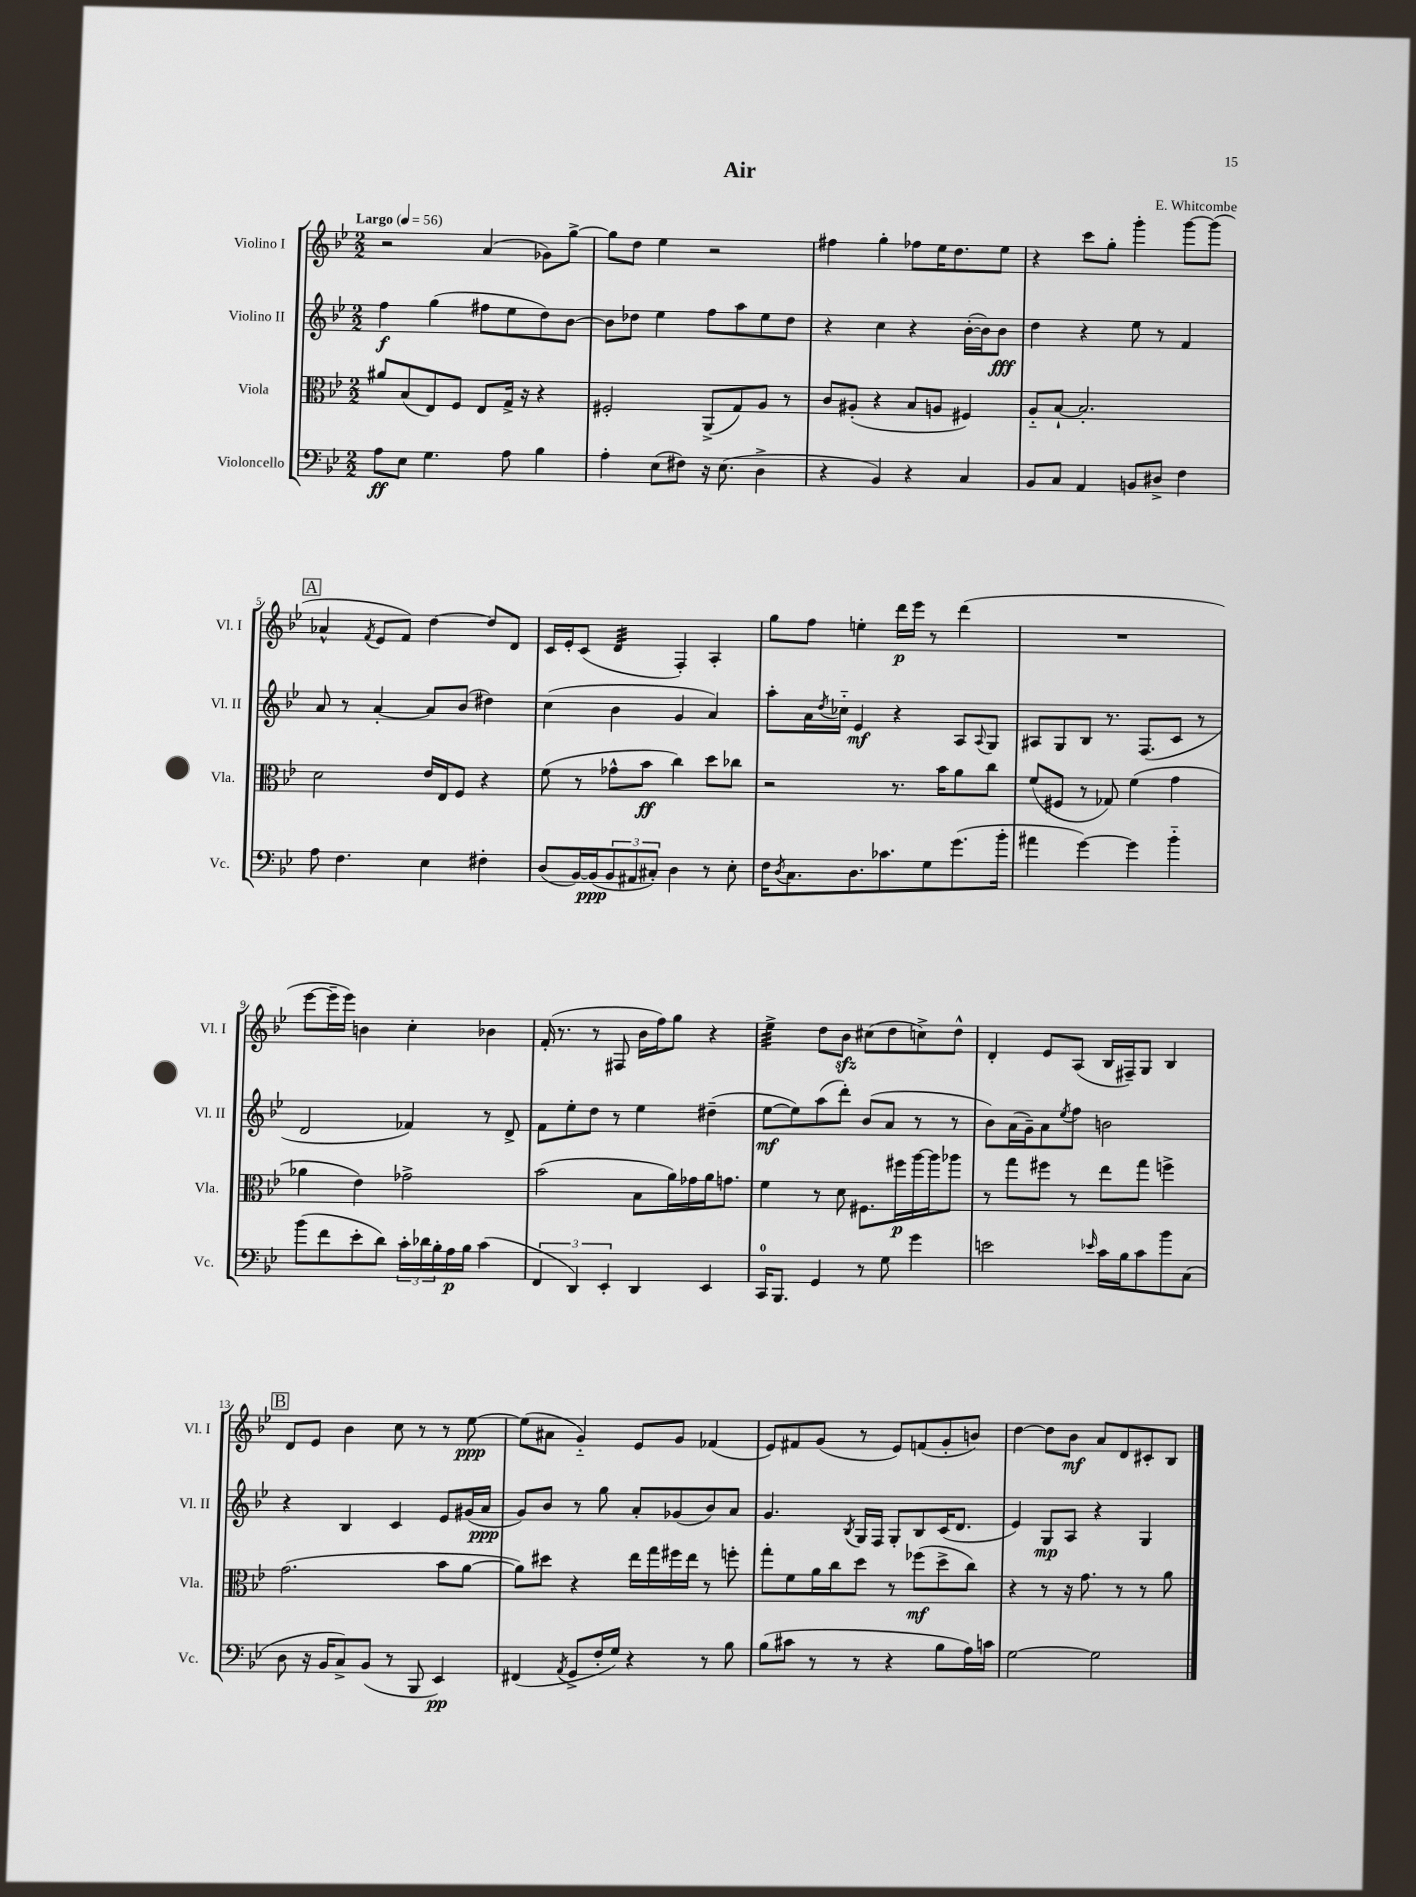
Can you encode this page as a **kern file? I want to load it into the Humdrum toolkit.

**kern	**kern	**kern	**kern
*staff4	*staff3	*staff2	*staff1
*clefF4	*clefC3	*clefG2	*clefG2
*k[b-e-]	*k[b-e-]	*k[b-e-]	*k[b-e-]
*M2/2	*M2/2	*M2/2	*M2/2
*MM56	*MM56	*MM56	*MM56
8A	8a#	4ff	2r
8E-	(8B-	.	.
4.G	8E-)	(4gg	.
.	8F	.	.
.	8E-	8ff#	(4a
8A	16G^	8ee-	.
.	16r	.	.
4B-	4r	8dd)	8g-)
.	.	[8b-	[8gg^
=	=	=	=
4A'	2F#'	8b-]	8gg]
.	.	8dd-	8dd
(8E-	.	4ee-	4ee-
8F#)	.	.	.
16r	(8AA^	8ff	2r
(8.E-	.	.	.
.	8G)	8aa	.
4D^	8A	8ee-	.
.	8r	8dd-	.
=	=	=	=
4r	8c	4r	4ff#
.	(8A#'	.	.
4BB-)	4r	4cc	4gg'
4r	8B-	4r	8ff-
.	8A	.	16ee-
.	.	.	8.dd
4C	4F#)	([16b-'	.
.	.	16b-])	.
.	.	8b-	8ee-
=	=	=	=
8BB-	8A'~	4dd	4r
8C	[8B-`	.	.
4AA	2.B-']	4r	8ccc
.	.	.	8gg'
8BB	.	8ee-	4ggg'
8D#^	.	8r	.
4F	.	4f	[8ggg
.	.	.	(8ggg]
=	=	=	=
8A	2d	8a	4a-^^
4.F	.	8r	.
.	.	.	8qf
.	.	[4a'	8e-
.	.	.	8f)
4E-	16e-	8a]	[4dd
.	16E-	.	.
.	8F	(8b-	.
4F#'	4r	4dd#)	8dd]
.	.	.	8d
=	=	=	=
(8D	(8f	(4cc	16c
.	.	.	16e-'
[16BB-)	8r	.	(8c
(16BB-]	.	.	.
12BB-	8g-^^	4b-	4d
12AA#	.	.	.
.	8b-	.	.
12C#')	.	.	.
4D	4cc)	4g	4F')
8r	8dd	4a)	4A'
8E-'	8cc-	.	.
=	=	=	=
16F	2r	8aa'	8gg
8qD	.	.	.
8.C	.	.	.
.	.	16a	8ff
.	.	8qdd	.
.	.	16cc-'~	.
8.D	.	4e-	4ee'
8.c-	.	.	.
.	8.r	4r	16ddd
.	.	.	16eee-
8G	.	.	8r
.	16b-	.	.
(8.g	8a	8A	(4ddd
.	.	8qqA	.
.	8cc	8G	.
16b-'	.	.	.
=	=	=	=
4a#	(8f	8A#	1r
.	8F#	8G	.
[4g)	8r	8B-	.
.	8G-)	8.r	.
4g]	(4f	.	.
.	.	(8.F	.
4b-'~	4g	8c	.
.	.	8r	.
=	=	=	=
(8b-	4a-	2d	[8eee-
8f	.	.	16eee-~]
.	.	.	16eee-)
8e-'	4e-)	.	4b
8d)	.	.	.
24c'	2g-^	4f-)	4cc'
24d-	.	.	.
24B-'	.	.	.
16A	.	.	.
16B-	.	.	.
(4c	.	8r	4b-
.	.	8d^	.
=	=	=	=
6FF	(2b-	8f	(16f'
.	.	.	8.r
.	.	8ee-'	.
6DD)	.	.	.
.	.	8dd	8r
6EE-'	.	.	.
.	.	8r	8F#
4DD	8B-	4ee-	16b-
.	.	.	16ff)
.	16a)	.	8gg
.	16g-	.	.
4EE-	16a	(4dd#~	4r
.	8.g	.	.
=	=	=	=
16CC	4f	[8ee-	4ee-^
8.BBB-	.	.	.
.	.	8ee-])	.
4GG	8r	(8aa	8dd
.	8d	8ddd')	8b-
8r	8.F#	(8b-	(8cc#
8G	.	8a	8dd
.	16ff#	.	.
4g	[16aa	8r	8cc^)
.	16aa]	.	.
.	8aa-	8r	8dd^^
=	=	=	=
2e	8r	8b-)	4d'
.	8gg	(16a	.
.	.	16g~)	.
.	8ff#	8a	8e-
.	.	8qee-	.
.	8r	8ff	(8A
16qqe-	.	.	.
16c	8ee-	2b	16B-
16B-	.	.	16F#~)
8c	8gg	.	8G
8b-	4ff^	.	4B-
(8C	.	.	.
=	=	=	=
8D	(2.g	4r	8d
16r	.	.	8e-
16BB-	.	.	.
8C^)	.	4B-	4b-
(8BB-	.	.	.
8r	.	4c	8cc
8BBB-	.	.	8r
4EE-)	8b-	8e-	8r
.	[8a	(16g#	[8ee-
.	.	16a	.
=	=	=	=
(4FF#	8a])	8g)	(8ee-]
.	8dd#	8b-	8a#
8qAA	.	.	.
8GG^	4r	8r	4g'~)
16F'	.	8gg	.
16G)	.	.	.
4r	16ee-	8a'	8e-
.	16gg	.	.
.	16ff#	(8g-	8g
.	16ee-	.	.
8r	8r	8b-)	(4f-
8B-	8ff'	8a	.
=	=	=	=
(8B-	8gg'	4.g	8e-)
8c#	8f	.	8f#
8r	16a	.	(8g
.	16cc	.	.
.	.	8qB-	.
8r	8dd	16G	8r
.	.	16F	.
4r	8r	8G'	8e-)
.	(8ff-	8B-	(8f
8B-	8dd^	(16c	8g'
.	.	8.d	.
16A)	8cc)	.	8b)
16c	.	.	.
=	=	=	=
[2G	4r	4e-)	[4dd
.	8r	8G	8dd]
.	16r	8A	8b-
.	8.g	.	.
2G]	.	4r	8a
.	8r	.	8d
.	8r	4G	8c#'
.	8a	.	8B-
==	==	==	==
*-	*-	*-	*-
